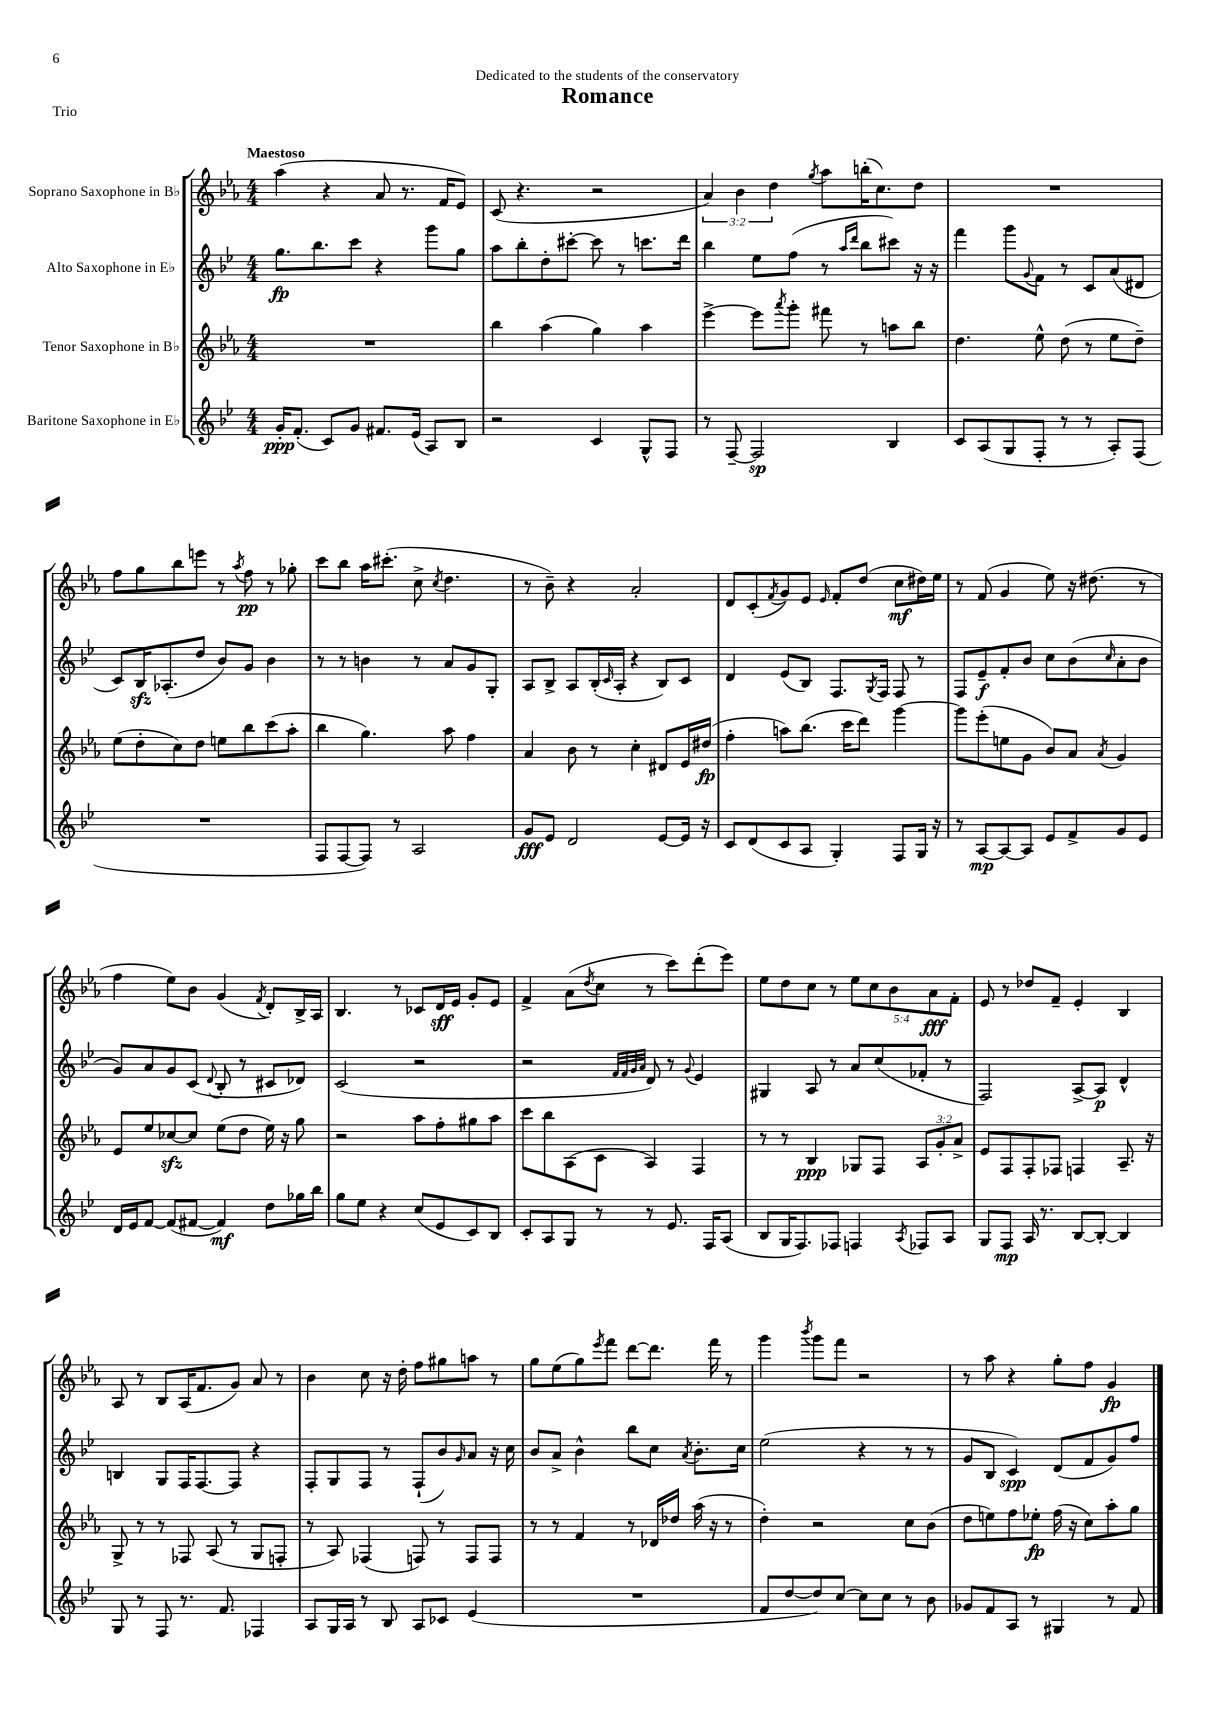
\header { title = "Romance" dedication = "Dedicated to the students of the conservatory" piece = "Trio" }
<<
\new StaffGroup <<
\new Staff = "s0" \with { instrumentName = "Soprano Saxophone in Bb" } {
    \clef treble \key ees \major \numericTimeSignature \time 4/4 \override Staff.TupletNumber.text = #tuplet-number::calc-fraction-text \tempo "Maestoso"
    aes''4( r4 aes'8 r8. f'16 ees'8) |
    c'8( r4. r2 |
    \tuplet 3/2 { aes'4) bes'4 d''4 } \acciaccatura { g''8 } aes''8 b''16-.( c''8.) d''8 |
    R1 |
    f''8 g''8 bes''8 e'''8 r8 \acciaccatura { aes''8 } f''8\pp r8 ges''8-. |
    c'''8 bes''8 aes''16 cis'''8.-.( c''8-> \acciaccatura { c''8 } d''4. |
    r8 bes'8--) r4 aes'2-. |
    d'8 c'8-.( \acciaccatura { f'8 } g'8) ees'8 \grace { ees'16 } f'8-. d''8( c''8\mf dis''16) ees''16 |
    r8 f'8( g'4 ees''8) r16 dis''8.( r8 |
    f''4 ees''8) bes'8 g'4( \acciaccatura { f'8 } d'8-.) bes16-> aes16 |
    bes4. r8 ces'8 d'16\sff ees'16 g'8-. ees'8 |
    f'4-> aes'8( \acciaccatura { d''8 } c''8 r8 c'''8) d'''8-.( ees'''8) |
    ees''8 d''8 c''8 r8 \tuplet 5/4 { ees''8 c''8 bes'8 aes'8\fff f'8-. } |
    ees'8 r8 des''8 f'8-- ees'4-. bes4 |
    aes8 r8 bes8 aes16( f'8. g'8) aes'8 r8 |
    bes'4 c''8 r16 d''16-. f''8 gis''8 a''8 r8 |
    g''8 ees''8( g''8) \acciaccatura { ees'''8 } f'''8 d'''8~ d'''8. f'''16 r8 |
    g'''4 \acciaccatura { bes'''8 } g'''8 f'''8 r2 |
    r8 aes''8 r4 g''8-. f''8 g'4\fp \bar "|." |
}
\new Staff = "s1" \with { instrumentName = "Alto Saxophone in Eb" } {
    \clef treble \key bes \major \numericTimeSignature \time 4/4
    g''8.\fp bes''8. c'''8 r4 g'''8 g''8 |
    a''8 bes''8-. d''8-. cis'''8~-. cis'''8 r8 c'''8. d'''16 |
    bes''4 ees''8 f''8( r8 \grace { a''16 d'''16 } bes''8 cis'''8) r16 r16 |
    f'''4 g'''8 \appoggiatura { g'8 } f'8 r8 c'8 a'8( dis'8 |
    c'8) bes16\sfz aes8.-.( d''8 bes'8) g'8 bes'4 |
    r8 r8 b'4 r8 a'8 g'8 g8-. |
    a8 bes8-> a8 bes16-.( \grace { c'16 } a16-. r4 bes8) c'8 |
    d'4 ees'8( bes8) f8. \acciaccatura { g8 } f16 f8 r8 |
    f8 ees'8--\f f'8-. bes'8 c''8 bes'8( \grace { c''16 } a'8-. bes'8 |
    g'8) a'8 g'8 c'8( \appoggiatura { d'8 } bes8-. r8 cis'8 des'8) |
    c'2( r2 |
    r2 \grace { f'32 f'32 g'32 a'32 } d'8) r8 \appoggiatura { g'8 } ees'4 |
    gis4 a8 r8 a'8 c''8( fes'8-. r8 |
    f2) a8~-> a8\p d'4-^ |
    b4 g8 f16 f8.~ f8 r4 |
    f8-. g8 f8 r8 f8-!( bes'8) \grace { g'16 } a'8 r16 c''16 |
    bes'8 a'8-> bes'4-^ bes''8 c''8 \acciaccatura { a'8 } bes'8.-. c''16 |
    ees''2( r4 r8 r8 |
    g'8 bes8 c'4\spp) d'8( f'8 g'8) f''8 \bar "|." |
}
\new Staff = "s2" \with { instrumentName = "Tenor Saxophone in Bb" } {
    \clef treble \key ees \major \numericTimeSignature \time 4/4 \override Staff.TupletNumber.text = #tuplet-number::calc-fraction-text
    R1 |
    bes''4 aes''4( g''4) aes''4 |
    ees'''4~-> ees'''8 \acciaccatura { aes'''8 } g'''8-. fis'''8 r8 a''8 bes''8 |
    d''4. ees''8-^ d''8( r8 ees''8 d''8--) |
    ees''8( d''8-. c''8) d''8 e''8 bes''8 c'''8( aes''8-. |
    bes''4 g''4.) aes''8 f''4 |
    aes'4 bes'8 r8 c''4-. dis'8 ees'16 dis''16\fp( |
    f''4-. a''8) bes''8.( c'''16 d'''8) g'''4~ |
    g'''8 ees'''8-.( e''8 g'8 bes'8) aes'8 \acciaccatura { aes'8 } g'4 |
    ees'8 ees''8 ces''8~\sfz ces''8 ees''8( d''8 ees''16) r16 g''8 |
    r2 aes''8 f''8-. gis''8 aes''8 |
    c'''8 bes''8 aes8( c'8 aes4) f4 |
    r8 r8 bes4\ppp ges8 f8 \tuplet 3/2 { aes8 g'8-. aes'8-> } |
    ees'8 f8 f8-. fes8 f4 aes8.-- r16 |
    g8-> r8 r8 fes8 aes8( r8 g8 f8-. |
    r8 aes8) fes4( f8) r8 f8 f8 |
    r8 r8 f'4 r8 des'16 des''16 aes''16( r16 r8 |
    d''4-.) r2 c''8 bes'8( |
    d''8 e''8) f''8 ees''8-.\fp f''16( r16 c''8) aes''8-. g''8 \bar "|." |
}
\new Staff = "s3" \with { instrumentName = "Baritone Saxophone in Eb" } {
    \clef treble \key bes \major \numericTimeSignature \time 4/4
    g'16-.\ppp f'8.-.( c'8) g'8 fis'8. ees'16( a8) bes8 |
    r2 c'4 g8-^ f8 |
    r8 f8~-- f2\sp bes4 |
    c'8 a8( g8 f8-. r8 r8 a8-.) f8( |
    R1 |
    f8 f8~ f8) r8 a2 |
    g'8\fff ees'8 d'2 ees'8~ ees'16 r16 |
    c'8 d'8( c'8 a8 g4-.) f8 g16 r16 |
    r8 a8~\mp a8~ a8 ees'8 f'8-> g'8 ees'8 |
    d'16 ees'16 f'8~ f'8( fis'8~ fis'4\mf) d''8 ges''16 bes''16 |
    g''8 ees''8 r4 c''8( ees'8 c'8) bes8 |
    c'8-. a8 g8 r8 r8 ees'8. f16 a8( |
    bes8 g16 f8.) fes8 f4 \acciaccatura { a8 } fes8 a8 |
    g8 f8\mp a16 r8. bes8~ bes8~-. bes4 |
    g8 r8 f8 r8. f'8. fes4 |
    a8 g16 a16 r8 bes8 a8 ces'8 ees'4( |
    R1 |
    f'8 d''8~ d''8) c''8~ c''8 c''8 r8 bes'8 |
    ges'8 f'8 a8 r8 gis4 r8 f'8 \bar "|." |
}
>>
>>
\layout { \context { \Score \remove "Bar_number_engraver" } }
